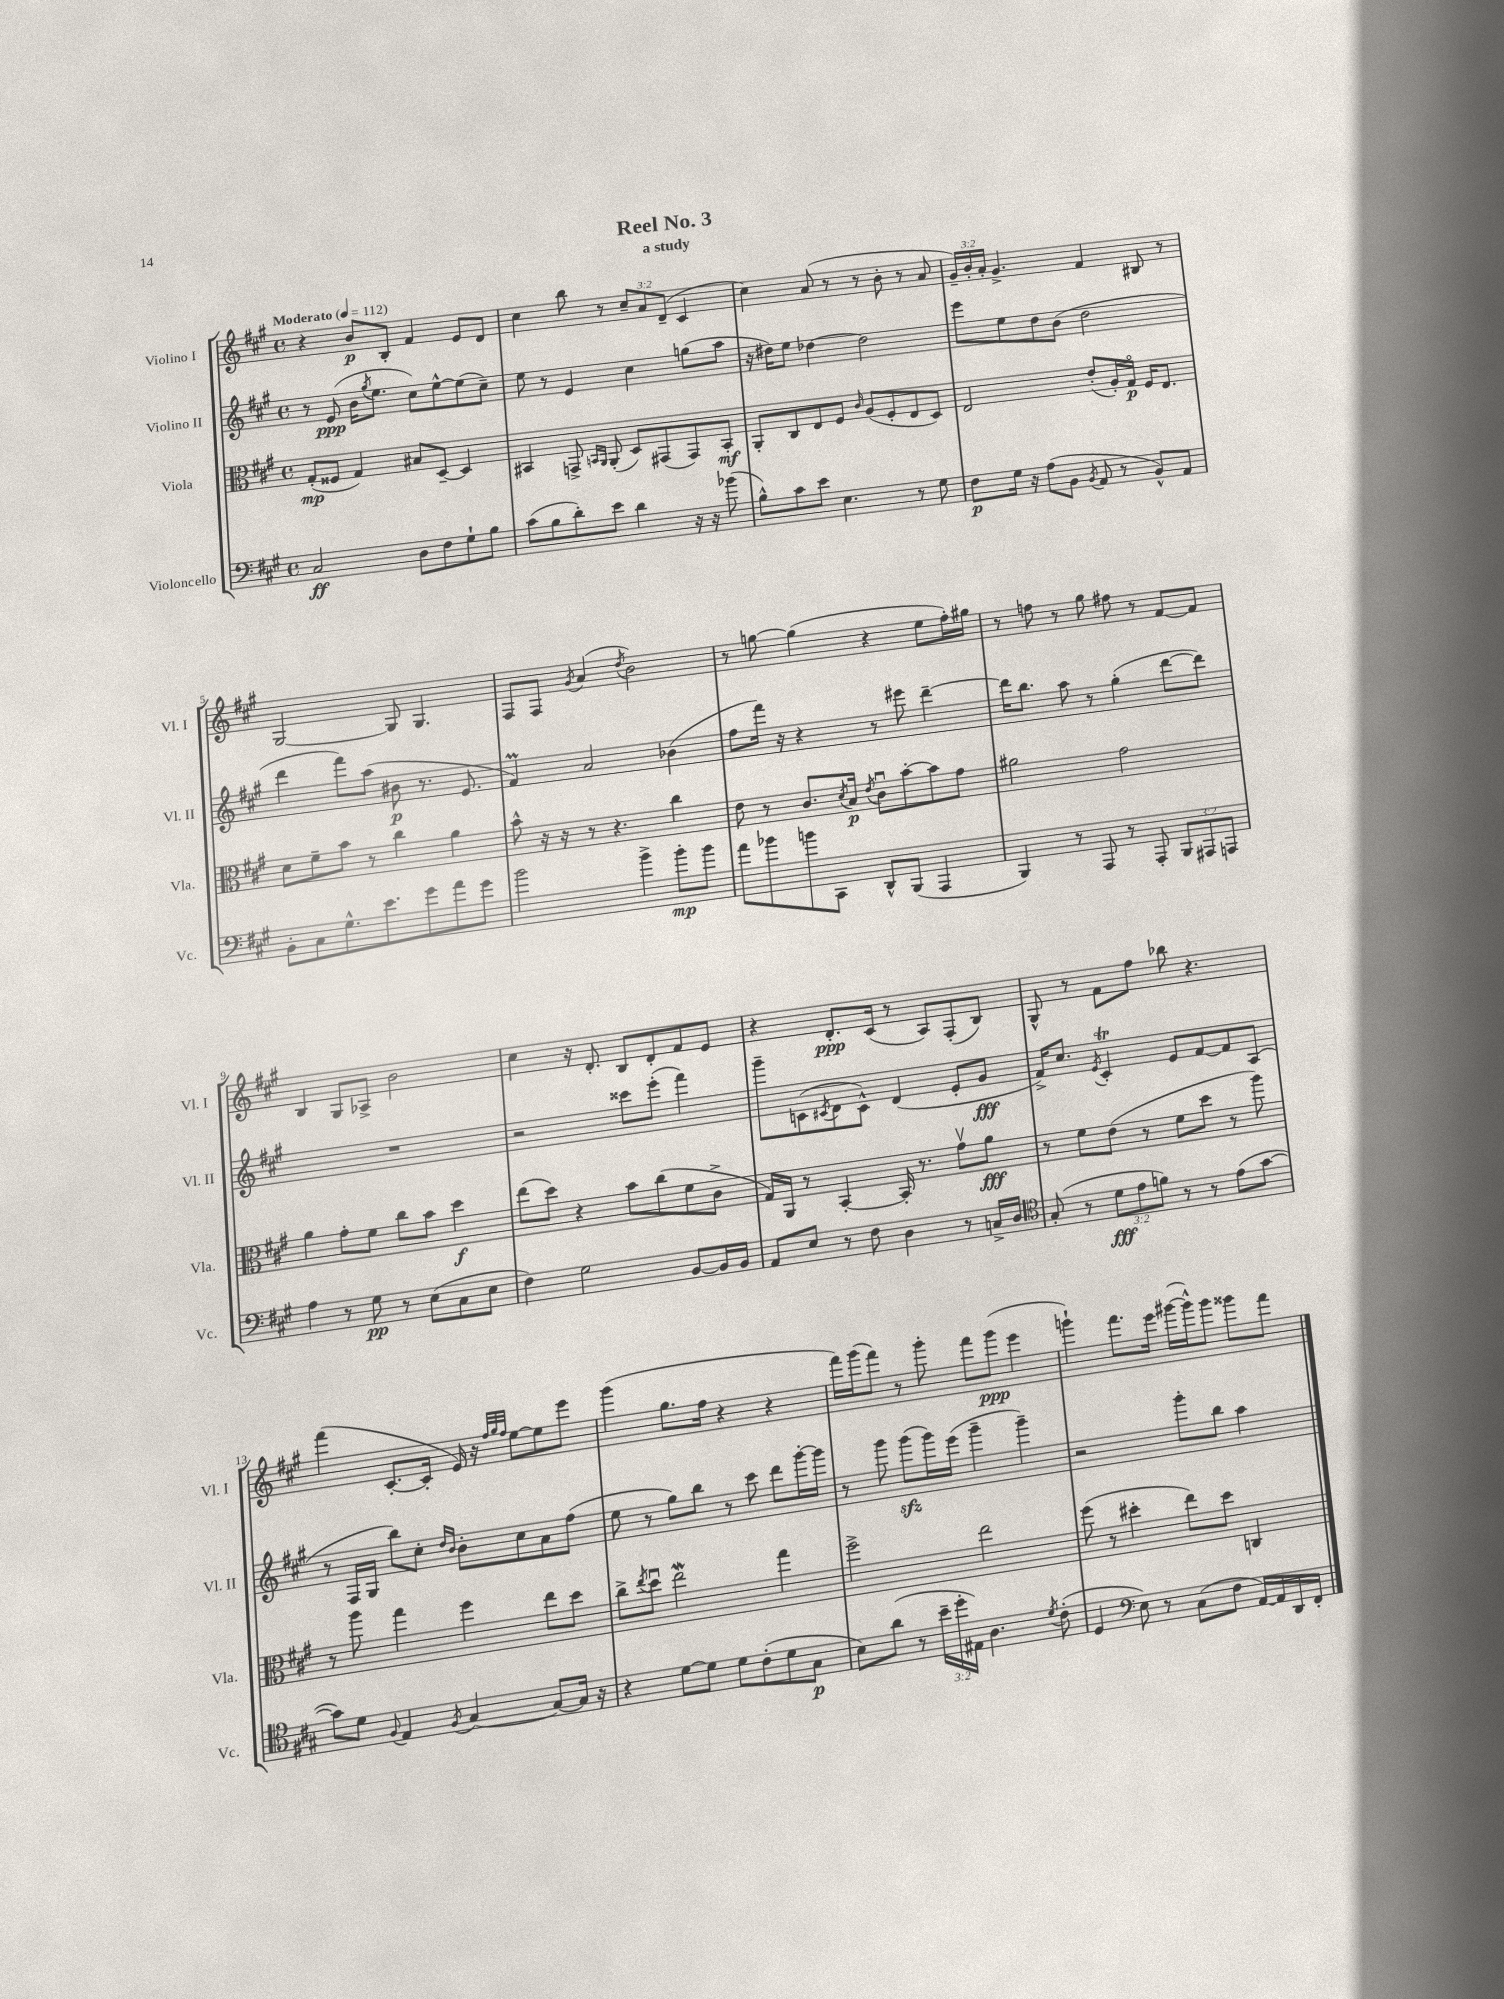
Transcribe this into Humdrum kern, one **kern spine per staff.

**kern	**kern	**kern	**kern
*staff4	*staff3	*staff2	*staff1
*clefF4	*clefC3	*clefG2	*clefG2
*k[f#c#g#]	*k[f#c#g#]	*k[f#c#g#]	*k[f#c#g#]
*M4/4	*M4/4	*M4/4	*M4/4
*met(c)	*met(c)	*met(c)	*met(c)
*MM112	*MM112	*MM112	*MM112
2C#	(8G#'	8r	4r
.	8F##	(8e	.
.	4G#)	16b	8b
.	.	8qgg#	.
.	.	8.ee	.
.	.	.	8B'
8D	8B#	8cc#)	4f#
8F#	[8D~	[8ee^^	.
8G#`	4D]	(8ee]	8e
8B	.	8cc#~)	8d
=	=	=	=
(8c#	4BB#	8ee	4cc#
8B	.	8r	.
8d')	8GG^	4e	8bb
.	16qqBB	.	.
.	16qqAA	.	.
8e	(8AA'	.	8r
4d	8D)	4cc#	12cc#~
.	.	.	12a
.	(8GG#	.	.
.	.	.	(12d~
16r	8GG#)	(8gg	4c#
16r	.	.	.
(8b-	8BB'	8aa	.
=	=	=	=
8B^^)	8AA'	16r	4cc#)
.	.	16dd#)	.
8c#	8C#	8ee	.
8e	8E	[4dd-	(8a
4.E	8F#	.	8r
.	16qqc#	.	.
.	(8A	2dd-]	8r
.	8F#'	.	8b'
8r	8E	.	8r
8G#	8D)	.	8a
=	=	=	=
8F#	2E	8eee	24g#~)
.	.	.	24b'
.	.	.	24a'
16G#	.	8ee	4.g#^
16r	.	.	.
(8A	.	8dd	.
8BB	.	(8b	.
8qBB	.	.	.
8AA	(8e'	2dd	4f#
8r	16A')	.	.
.	16G#o	.	.
8BB^^)	16F#	.	8B#
.	8.E	.	.
8AA	.	.	8r
=	=	=	=
8BB'	8d	4ddd	[2G#
8C#	8f#~	.	.
8.G#^^	8b	8fff#)	.
.	8r	(8aa	.
8.e	.	.	.
.	4cc#	8b#	8G#]
8g#	.	8.r	4.G#
8a	4a	.	.
.	.	8.e	.
8g#	.	.	.
=	=	=	=
2b	8b^^	4f#)	8F#
.	16r	.	8F#
.	16r	.	.
.	.	.	8qg#
.	8r	2a	(4a
.	4.r	.	.
.	.	.	8qdd
4b^	.	.	2b)
8b'	4cc#	(4b-	.
8b	.	.	.
=	=	=	=
8a	8e	8ff#	8r
8b-	8r	16fff#)	[8gg
.	.	16r	.
8b	8.c#	4r	(4gg]
8CC#	.	.	.
.	8qd	.	.
.	16B	.	.
.	8qe	.	.
8DD^^	8c#u	8r	4r
(8BBB	[8b'	8eee#	.
4AAA	8b]	[4ddd~	8ee
.	8g#	.	16ff#')
.	.	.	16gg#
=	=	=	=
4BBB)	2a#	16ddd]	8r
.	.	8.bb	.
.	.	.	8ff
8r	.	8aa	8r
8AAA	.	8r	8gg#
8r	2g#	(4gg#'	8ff#
8AAA'	.	.	8r
12BBB	.	[8ddd	[8f#
12AAA#	.	.	.
.	.	8ddd])	8f#]
12AAA	.	.	.
=	=	=	=
4A	4a	1r	4B
8r	8g#'	.	8G#
8G#	8f#	.	8A-^
8r	8cc#	.	2b
(8E	8b	.	.
8C#	4dd	.	.
8E	.	.	.
=	=	=	=
4F#)	(8ee	2r	4cc#
.	8dd)	.	.
2G#	4r	.	16r
.	.	.	8.d'
.	8b	8ccc##	8B
.	(8cc#	(8eee'	8d'
[8BB	8f#	4fff#)	8f#
16BB]	8c#^	.	8e
16BB	.	.	.
=	=	=	=
8AA	16G#)	8ggg#~	4r
.	16AA	.	.
8E	8r	(8c	.
.	.	8qc#	.
8r	[4BB'	8d	8.d'
8F#	.	8c#^^)	.
.	.	.	(16c#
4D	16BB']	(4d	8r
.	8.r	.	.
.	.	.	8A)
8r	8g#v	8e'	(8F#'
16C^	8a	8g#	8B)
16D	.	.	.
=	=	=	=
*clefC4	*	*	*
(8G#'	8r	16f#^)	8G#^^
.	.	8.cc#	.
8r	8f#	.	8r
.	.	8qe	.
12d	(8e	4c#'	8f#
12e	.	.	.
.	8r	.	8ff#
12f)	.	.	.
8r	8f#	8e	8bb-
8r	8dd	[8f#	4.r
(8e	8r	8f#]	.
[8g#	8aa)	(8A	.
=	=	=	=
8g#])	8r	8r	(4fff#
8d	8aa	16F#	.
.	.	16G#	.
8qqF#	.	.	.
4E	4gg#	8bb)	[8.c#'
.	.	8cc#'	.
.	.	.	16c#']
.	.	16qqdd	.
8qF#	.	16qqb	.
[4G#	4ff#	8b'	16e)
.	.	.	16r
.	.	.	32qqff#
.	.	.	32qqgg#
.	.	.	32qqff#
.	.	8cc#	[8ee
8G#_	8ee	8a	8ee]
16G#]	8dd	(8ff#	8eee
16r	.	.	.
=	=	=	=
4r	8cc#^	8ee	(4ggg#
.	8qee	.	.
.	8ddu	8r	.
[8d	2ee	8gg#)	8.gg#
8d]	.	8bb	.
.	.	.	16ff#
8d	.	8r	4r
(8c#'	.	8ccc#	.
8d	4gg#	8ddd	4r
8G#	.	[16ggg#'	.
.	.	16ggg#]	.
=	=	=	=
8B)	2ff#^	8r	16fff#)
.	.	.	(16ggg#
(8a	.	8ggg#	8fff#)
8r	.	(8ggg#	8r
24b~	.	16ggg#)	8ggg#'
24dd'	.	.	.
.	.	(16eee	.
24E#)	.	.	.
4.A	2ee	4ggg#~	8fff#
.	.	.	(8ggg#
.	.	4ggg#~)	4eee
8qd	.	.	.
(8c#'	.	.	.
=	=	=	=
4D	(8ff#	2r	4ggg`)
.	8r	.	.
*clefF4	*	*	*
8E)	4dd#'	.	8.fff#
8r	.	.	.
.	.	.	16eee
(8C#	8ee)	8ggg#'	([16ggg#
.	.	.	16ggg#^^])
8F#	8dd#	8bb	8ggg#
[16AA)	4C	4aa	8ggg##
16AA]	.	.	.
16DD	.	.	8fff#
16FF#'	.	.	.
==	==	==	==
*-	*-	*-	*-
